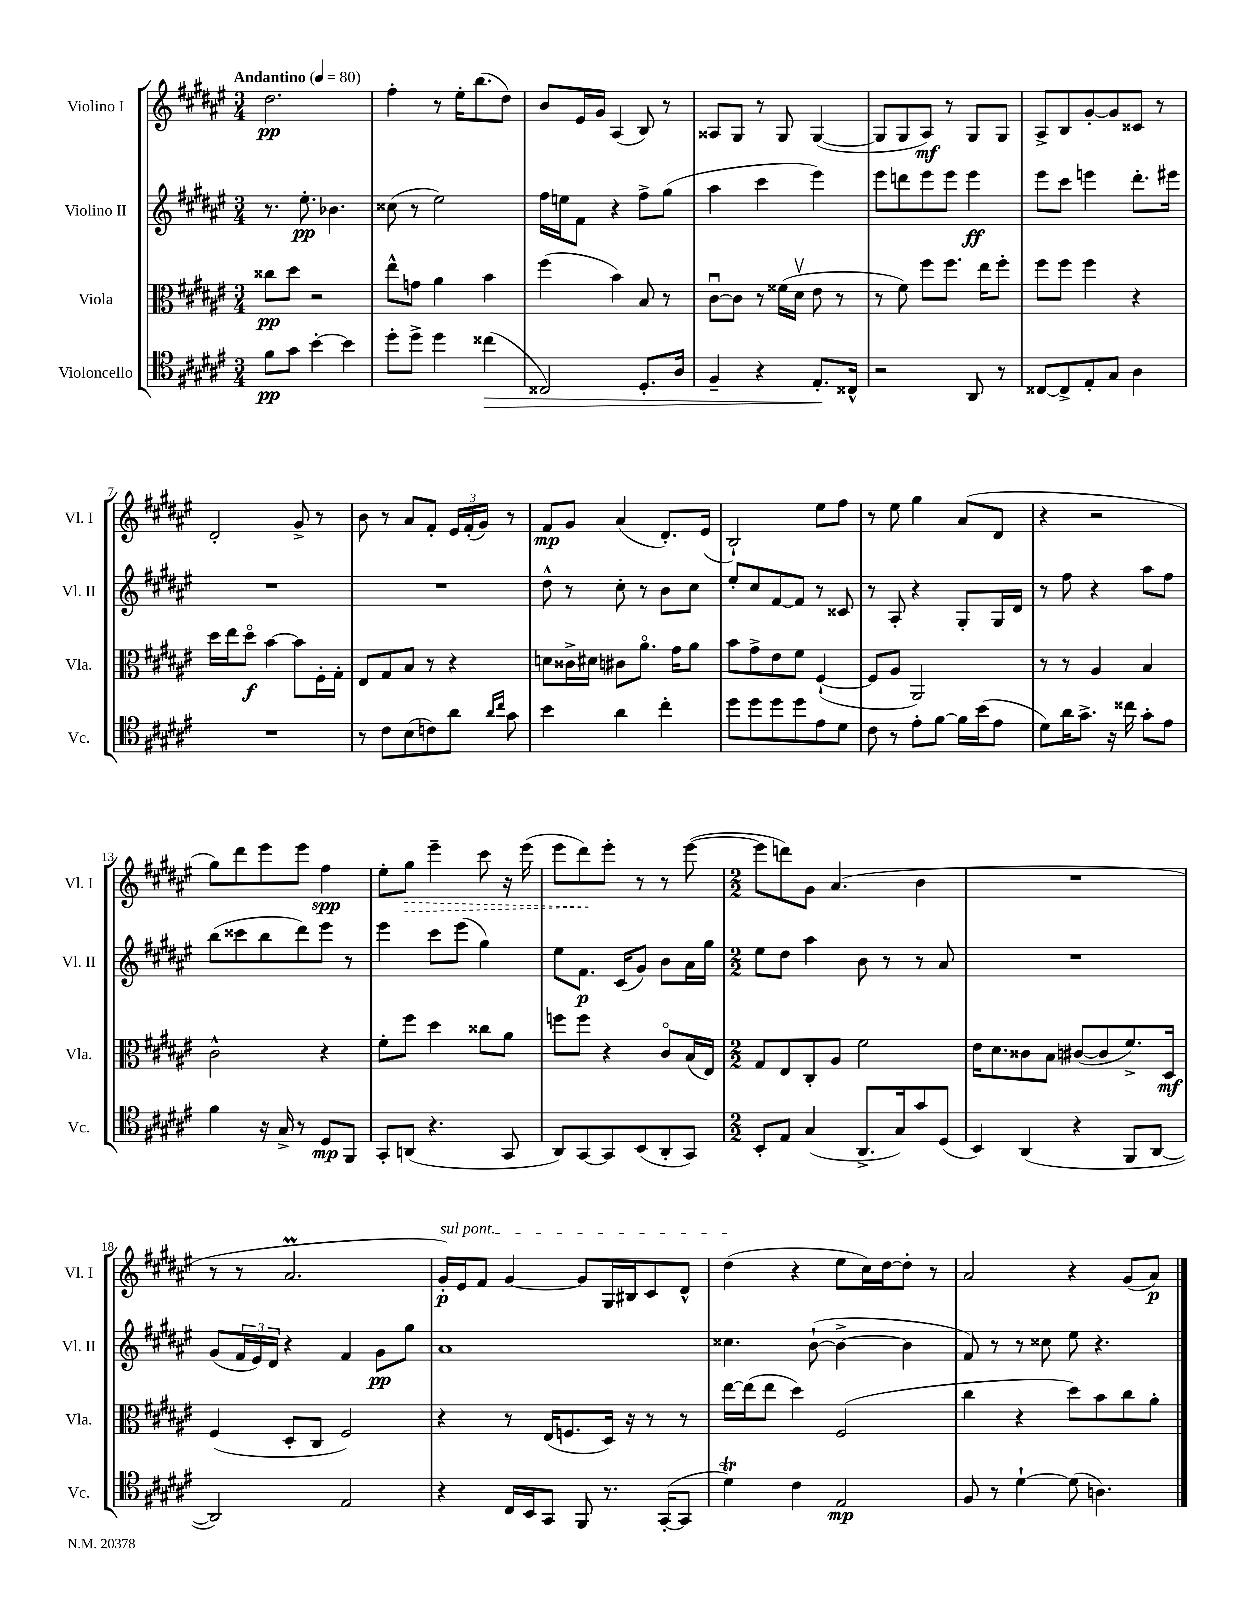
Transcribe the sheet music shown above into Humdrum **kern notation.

**kern	**dynam	**kern	**dynam	**kern	**dynam	**kern	**dynam
*part4	*part4	*part3	*part3	*part2	*part2	*part1	*part1
*staff4	*staff4	*staff3	*staff3	*staff2	*staff2	*staff1	*staff1
*I"Violoncello	*	*I"Viola	*	*I"Violino II	*	*I"Violino I	*
*I'Vc.	*	*I'Vla.	*	*I'Vl. II	*	*I'Vl. I	*
*clefC4	*	*clefC3	*	*clefG2	*	*clefG2	*
*k[f#c#g#d#a#e#]	*	*k[f#c#g#d#a#e#]	*	*k[f#c#g#d#a#e#]	*	*k[f#c#g#d#a#e#]	*
*M3/4	*	*M3/4	*	*M3/4	*	*M3/4	*
*MM80	*	*MM80	*	*MM80	*	*MM80	*
=1	=1	=1	=1	=1	=1	=1	=1
!	!	!	!	!	!	!LO:TX:a:B:t=Andantino	!
8f#\L	pp	8cc##X\L	pp	8.r	.	2.dd#\	pp
8g#\J	.	8dd#\J	.	.	.	.	.
.	.	.	.	8.ee#'\	pp	.	.
[4b'\	.	2r	.	.	.	.	.
.	.	.	.	4.b-X\	.	.	.
4b\]	.	.	.	.	.	.	.
=2	=2	=2	=2	=2	=2	=2	=2
8dd#'\L	.	8ee#^^\L	.	(8cc##X\	.	4ff#'\	.
8dd#^\J	.	8gn\J	.	8r	.	.	.
4dd#\	.	4a#\	.	2ee#\)	.	8r	.
.	.	.	.	.	.	16ee#'\KL	.
.	.	.	.	.	.	(8.bb\	.
!	!LO:HP:b	!	!	!	!	!	!
(4cc##X\	>	4b\	.	.	.	.	.
.	.	.	.	.	.	8dd#\J)	.
=3	=3	=3	=3	=3	=3	=3	=3
2C##X/)	.	(4ff#\	.	16ff#\LL	.	8b/L	.
.	.	.	.	16een\J	.	.	.
.	.	.	.	8f#\J	.	16e#/L	.
.	.	.	.	.	.	16g#/JJ	.
.	.	4b\)	.	4r	.	(4A#/	.
8.D#'/L	.	8B/	.	8ff#^\L	.	8B/)	.
.	.	8r	.	(8gg#\J	.	8r	.
16A#/Jk	.	.	.	.	.	.	.
=4	=4	=4	=4	=4	=4	=4	=4
4F#~/	.	[8c#u\L	.	4aa#\	.	8A##X/L	.
.	.	8c#\J]	.	.	.	8G#/J	.
4r	.	8r	.	4ccc#\	.	8r	.
.	.	(16f##X\LL	.	.	.	8G#/	.
.	.	16d#v\JJ	.	.	.	.	.
8.E#'/L	.	8e#\	.	4eee#\)	.	([4G#/	.
.	.	8r	.	.	.	.	.
16C##X^^/Jk	]	.	.	.	.	.	.
=5	=5	=5	=5	=5	=5	=5	=5
2r	.	8r	.	8eee#\L	.	8G#/L]	.
.	.	8f#\)	.	8dddn\	.	8G#/	.
.	.	8ff#\L	.	8eee#\	.	8A#/J)	mf
.	.	8.ff#\J	.	8eee#\J	.	8r	.
8AA#/	.	.	.	4eee#\	ff	8G#/L	.
.	.	16ee#\KL	.	.	.	.	.
8r	.	8ff#'\J	.	.	.	8G#/J	.
=6	=6	=6	=6	=6	=6	=6	=6
[8C##X/L	.	8ff#\L	.	8eee#\L	.	8A#^/L	.
8C##^/]	.	8ff#\J	.	8ccc#\J	.	8B/	.
8E#'/	.	4ff#\	.	4eeen\	.	[8g#'/	.
8G#/J	.	.	.	.	.	8g#/]	.
4A#\	.	4r	.	8.ddd#'\L	.	8c##X/J	.
.	.	.	.	.	.	8r	.
.	.	.	.	16eee#X\Jk	.	.	.
!!LO:LB:g=z
=7	=7	=7	=7	=7	=7	=7	=7
2.r	.	16dd#\LL	.	2.r	.	2d#'/	.
.	.	16ee#\J	.	.	.	.	.
.	.	8dd#\J	f	.	.	.	.
.	.	[4b\	.	.	.	.	.
.	.	8b\L]	.	.	.	8g#^/	.
.	.	16F#'\L	.	.	.	8r	.
.	.	16G#'\JJ	.	.	.	.	.
=8	=8	=8	=8	=8	=8	=8	=8
8r	.	8E#/L	.	2.r	.	8b\	.
8c#\L	.	8G#/	.	.	.	8r	.
(8B\	.	8B/J	.	.	.	8a#/L	.
8cn\)	.	8r	.	.	.	8f#'/J	.
8a#\J	.	4r	.	.	.	24e#/LL	.
.	.	.	.	.	.	(24f#'/	.
.	.	.	.	.	.	24g#/JJ)	.
16qqa#/LL	.	.	.	.	.	.	.
16qqcc#/JJ	.	.	.	.	.	.	.
8g#\	.	.	.	.	.	8r	.
=9	=9	=9	=9	=9	=9	=9	=9
4b\	.	8dn\L	.	8dd#^^\	.	8f#/L	mp
.	.	16c##X^\L	.	8r	.	8g#/J	.
.	.	16d#X\JJ	.	.	.	.	.
4a#\	.	8c#X\L	.	8cc#'\	.	(4a#/	.
.	.	8.a#\J	.	8r	.	.	.
4cc#'\	.	.	.	8b\L	.	8.d#'/L)	.
.	.	16g#\KL	.	.	.	.	.
.	.	8a#\J	.	8cc#\J	.	.	.
.	.	.	.	.	.	(16e#/Jk	.
=10	=10	=10	=10	=10	=10	=10	=10
8dd#\L	.	8b\L	.	8ee#'/L	.	2B`/)	.
8dd#\	.	8g#^\	.	8cc#/	.	.	.
8dd#\	.	8e#\	.	[8f#/	.	.	.
8dd#\	.	8f#\J	.	8f#/J]	.	.	.
8e#\	.	([4F#`/	.	8r	.	8ee#\L	.
8d#\J	.	.	.	8c##X/	.	8ff#\J	.
=11	=11	=11	=11	=11	=11	=11	=11
8c#\	.	8F#/L]	.	8r	.	8r	.
8r	.	8A#/J	.	8A#'/	.	8ee#\	.
8e#'\L	.	2AA#/)	.	4r	.	4gg#\	.
[8f#\J	.	.	.	.	.	.	.
16f#\LL]	.	.	.	8G#'/L	.	(8a#/L	.
(16b\J	.	.	.	.	.	.	.
8e#\J	.	.	.	16G#/L	.	8d#/J	.
.	.	.	.	16d#/JJ	.	.	.
=12	=12	=12	=12	=12	=12	=12	=12
8d#\L)	.	8r	.	8r	.	4r	.
16a#\K	.	8r	.	8ff#\	.	.	.
8.g#^\J	.	.	.	.	.	.	.
.	.	4A#/	.	4r	.	2r	.
16r	.	.	.	.	.	.	.
16cc##X\	.	.	.	.	.	.	.
8g#'\L	.	4B/	.	8aa#\L	.	.	.
8e#\J	.	.	.	8ff#\J	.	.	.
!!LO:LB:g=z
=13	=13	=13	=13	=13	=13	=13	=13
4f#\	.	2c#^^\	.	(8bb\L	.	8gg#\L)	.
.	.	.	.	8ccc##X\	.	8ddd#\	.
16r	.	.	.	8bb\	.	8eee#\	.
16G#^/	.	.	.	.	.	.	.
8r	.	.	.	8ddd#\)	.	8eee#\J	.
8D#/L	mp	4r	.	8eee#\J	.	4ff#\	spp
8FF#/J	.	.	.	8r	.	.	.
=14	=14	=14	=14	=14	=14	=14	=14
8GG#'/L	.	8f#'\L	.	4eee#\	.	8ee#'\L	.
!	!	!	!	!	!	!	!LO:HP:b
(8AAn/J	.	8ff#\J	.	.	.	8gg#\J	>
4.r	.	4dd#\	.	8ccc#\L	.	4eee#~\	.
.	.	.	.	(8eee#\J	.	.	.
.	.	8cc##X\L	.	4gg#\)	.	8ccc#\	.
8GG#/	.	8a#\J	.	.	.	16r	.
.	.	.	.	.	.	(16eee#\	.
=15	=15	=15	=15	=15	=15	=15	=15
8AA#/L)	.	8ffn\L	.	8ee#\L	.	8eee#\L	.
[8GG#/	.	8ff\J	.	8.f#\J	p	8ddd#\)	.
8GG#/]	.	4r	.	.	.	8eee#'\J	]
.	.	.	.	(16c#/KL	.	.	.
(8BB/	.	.	.	8g#/J)	.	8r	.
8AA#'/	.	8c#/L	.	8b\L	.	8r	.
8GG#/J)	.	(16B/L	.	16a#\L	.	([8eee#\	.
.	.	16E#/JJ)	.	16gg#\JJ	.	.	.
=16	=16	=16	=16	=16	=16	=16	=16
*M2/2	*	*M2/2	*	*M2/2	*	*M2/2	*
8BB'/L	.	8G#/L	.	8ee#\L	.	8eee#\L]	.
8E#/J	.	8E#/	.	8dd#\J	.	8dddn\)	.
(4G#/	.	8C#'/	.	4aa#\	.	8g#\J	.
.	.	8A#/J	.	.	.	(4.a#/	.
8.AA#^/L	.	2f#\	.	8b\	.	.	.
.	.	.	.	8r	.	.	.
16G#/k)	.	.	.	.	.	.	.
8g#/	.	.	.	8r	.	4b\	.
(8D#/J	.	.	.	8a#/	.	.	.
=17	=17	=17	=17	=17	=17	=17	=17
4BB/)	.	16e#\KL	.	1r	.	1r	.
.	.	8.d#\	.	.	.	.	.
(4AA#/	.	8c##X\	.	.	.	.	.
.	.	8B\J	.	.	.	.	.
4r	.	([8c#X/L	.	.	.	.	.
.	.	8c#/]	.	.	.	.	.
8FF#/L	.	8.f#^/)	.	.	.	.	.
[8AA#/J	.	.	.	.	.	.	.
.	.	16D#/Jk	mf	.	.	.	.
!!LO:LB:g=z
=18	=18	=18	=18	=18	=18	=18	=18
2AA#/])	.	(4F#/	.	(8g#/L	.	8r	.
.	.	.	.	24f#/L	.	8r	.
.	.	.	.	24e#/)	.	.	.
.	.	.	.	24d#/JJ	.	.	.
.	.	8D#'/L	.	4r	.	2.a#m/	.
.	.	8C#/J	.	.	.	.	.
2E#/	.	2F#/)	.	4f#/	.	.	.
.	.	.	.	8g#\L	pp	.	.
.	.	.	.	8gg#\J	.	.	.
=19	=19	=19	=19	=19	=19	=19	=19
!	!	!	!	!	!	!LO:TX:a:i:t=sul pont.	!
4r	.	4r	.	1a#	.	16g#'/LL)	p
.	.	.	.	.	.	16e#/J	.
.	.	.	.	.	.	8f#/J	.
16C#/LL	.	8r	.	.	.	[4g#/	.
16BB/J	.	.	.	.	.	.	.
8GG#/J	.	(16E#/KL	.	.	.	.	.
.	.	8.Fn/	.	.	.	.	.
8FF#/	.	.	.	.	.	8g#/L]	.
8.r	.	16D#/Jk)	.	.	.	16G#/L	.
.	.	16r	.	.	.	16B#X/J	.
.	.	8r	.	.	.	8c#/	.
([16GG#'/KL	.	.	.	.	.	.	.
8GG#/J]	.	8r	.	.	.	8d#^^/J	.
=20	=20	=20	=20	=20	=20	=20	=20
4d#T\)	.	[16ee#\LL	.	4.cc##X\	.	(4dd#\	.
.	.	(16ee#\J]	.	.	.	.	.
.	.	8ee#\J	.	.	.	.	.
4c#\	.	4dd#\)	.	.	.	4r	.
.	.	.	.	([8b`\	.	.	.
2E#/	mp	(2F#/	.	4b^\_	.	8ee#\L	.
.	.	.	.	.	.	16cc#\L)	.
.	.	.	.	.	.	[16dd#\J	.
.	.	.	.	4b\]	.	8dd#'\J]	.
.	.	.	.	.	.	8r	.
=21	=21	=21	=21	=21	=21	=21	=21
8F#/	.	4cc#\	.	8f#/)	.	2a#/	.
8r	.	.	.	8r	.	.	.
[4d#`\	.	4r	.	8r	.	.	.
.	.	.	.	8cc##X\	.	.	.
(8d#\]	.	8dd#\L)	.	8ee#\	.	4r	.
4.An\)	.	8b\	.	4.r	.	.	.
.	.	8cc#\	.	.	.	(8g#/L	.
.	.	8a#'\J	.	.	.	8a#/J)	p
==	==	==	==	==	==	==	==
*-	*-	*-	*-	*-	*-	*-	*-
